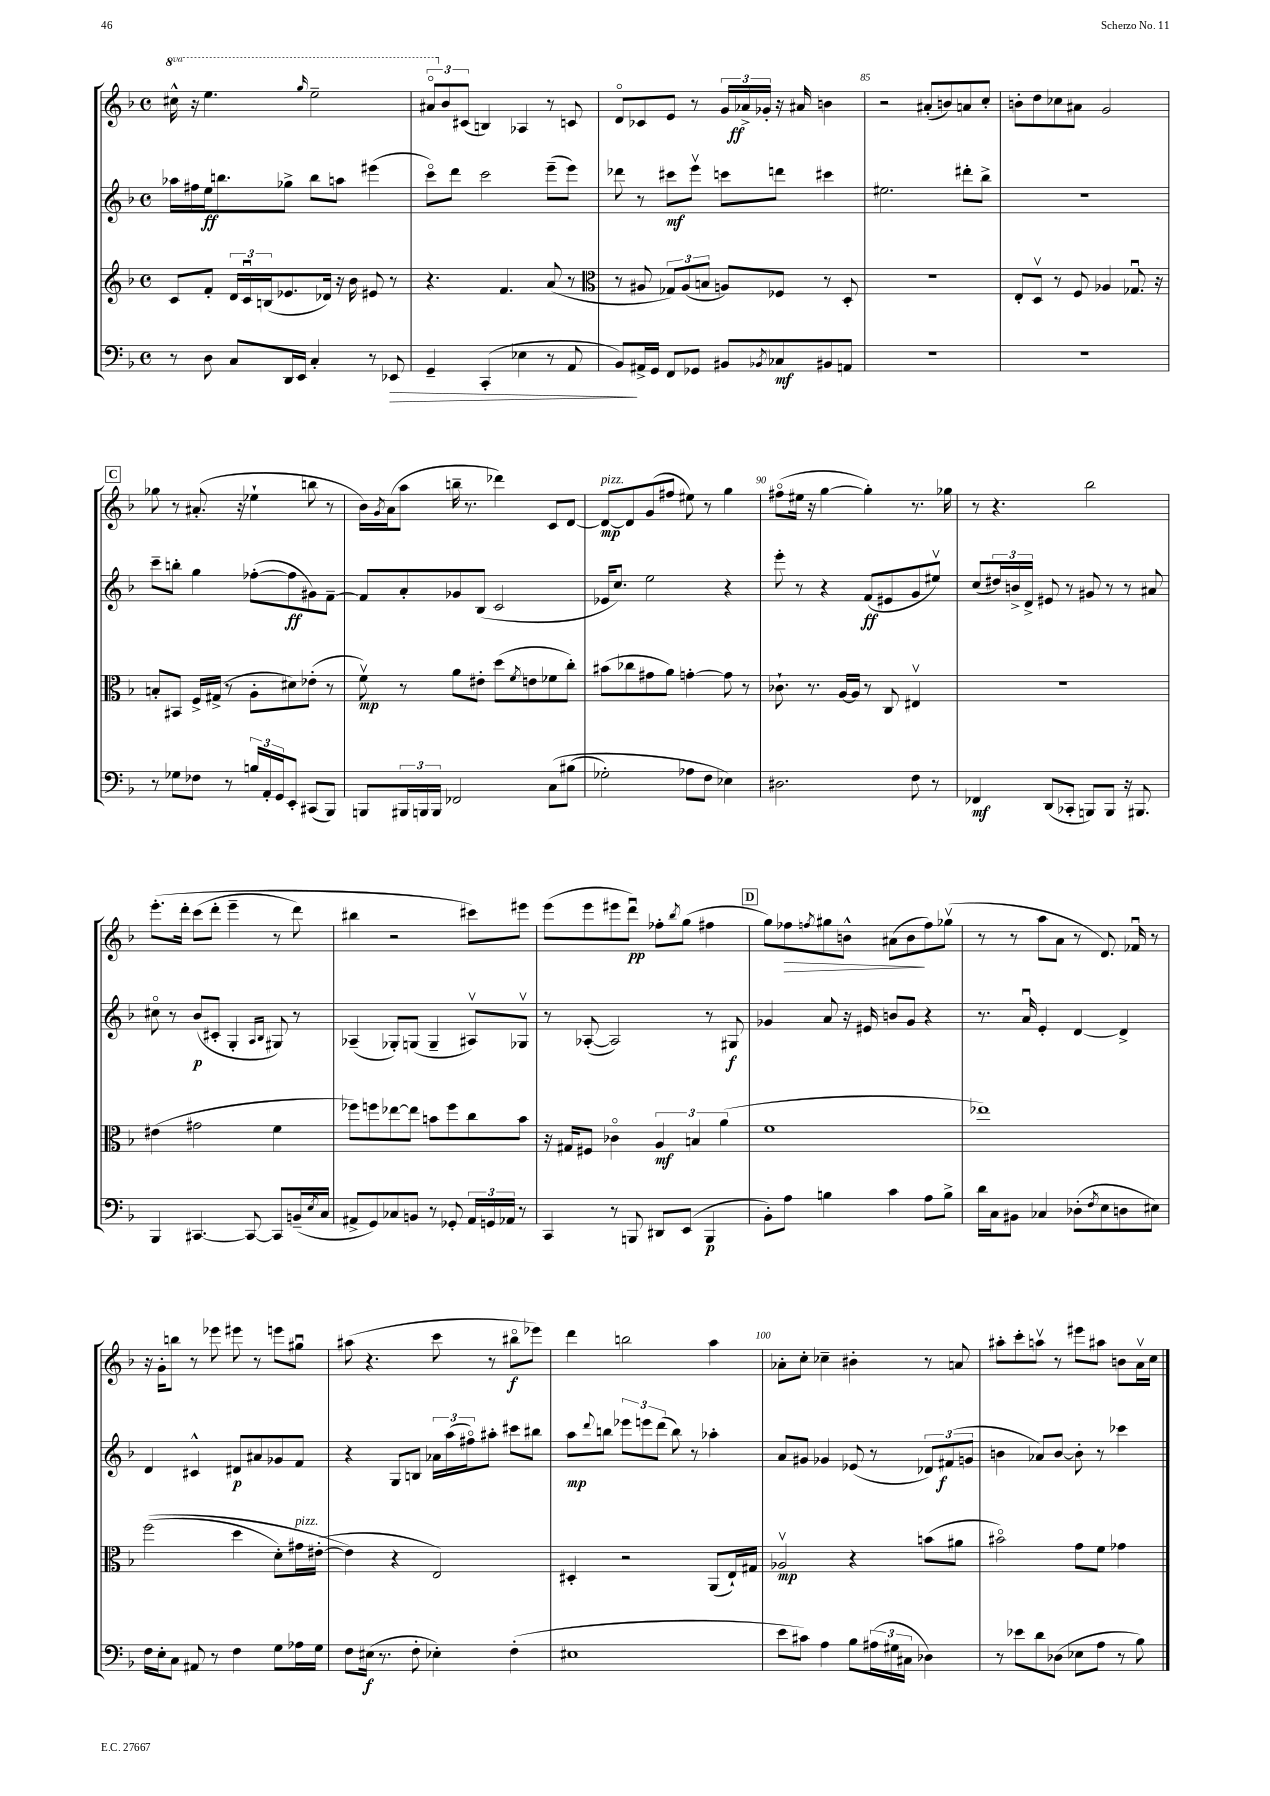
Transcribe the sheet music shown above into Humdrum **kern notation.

**kern	**kern	**kern	**kern
*staff4	*staff3	*staff2	*staff1
*clefF4	*clefG2	*clefG2	*clefG2
*k[b-]	*k[b-]	*k[b-]	*k[b-]
*M4/4	*M4/4	*M4/4	*M4/4
*met(c)	*met(c)	*met(c)	*met(c)
8r	8c/L	16aa-\LL	16ccc#^^\
.	.	16ff#\	16r
8D\	8f'/J	16ee\J	4.eee\
.	.	8.bb\	.
8C/L	24d/LL	.	.
.	24cu/	.	.
.	(24B/J	.	.
16DD/L	8.e-/	8gg-^\J	.
16EE/JJ	.	.	.
.	.	.	16qqggg/
4C'/	.	8bb\L	2eee~\
.	16d-/Jk)	.	.
.	16r	8aa\J	.
.	16b-\	.	.
8r	8e#/	(4eee#\	.
8EE-/	8r	.	.
=	=	=	=
4GG~/	4.r	8ccco\L)	12aa#o/L
.	.	.	12b-/
.	.	8ddd\J	.
.	.	.	(12c#/J
(4CC'/	.	2ccc\	4B/)
.	4.f/	.	.
4E-\	.	.	4A-/
8r	(8a/	(8eee~\L	8r
8AA/	8r	8eee\J)	8c/
=	=	=	=
*	*clefC3	*	*
8BB-/L)	8r	8ddd-\	8do/L
16AA#^/L	8A#/	8r	8c-/
16GG/JJ	.	.	.
8FF/L	12G-/L)	8ccc#\L	8e/J
.	(12A#/	.	.
8GG-/J	.	8eeev\J	8r
.	12B/J	.	.
8BB#/L	8A/L)	8ccc\L	24g/LL
.	.	.	24a-^/
.	.	.	24g-'/JJ
8qBB-/	.	.	.
8C-/	8F-/J	8ddd\J	16r
.	.	.	16a#/
8BB#/	8r	4ccc#\	4b\
8AA/J	8D'/	.	.
=	=	=	=
1r	1r	2.ee#\	2r
.	.	.	(8a#'/L
.	.	.	8b/)
.	.	8ddd#'\L	8a/
.	.	8bb-^\J	8cc'/J
=	=	=	=
1r	8E'/L	1r	8b'\L
.	8Dv/J	.	8dd\
.	8r	.	8cc-\
.	8F/	.	8a#\J
.	4A-/	.	2g/
.	8.G-u/	.	.
.	16r	.	.
=	=	=	=
8r	8B'/L	8ccc~\L	8gg-\
8G-\L	8BB#/J	8bb'\J	8r
8F-\J	16F^/LL	4gg\	(8.a#'/
.	(16G#^/JJ	.	.
8r	8r	.	.
.	.	.	16r
24B/LL	8A'\L	([8ff-'\L	4ee-`\
24AA'/	.	.	.
24GG/J	.	.	.
8EE'/J	8d#\)	8ff-\]	.
(8CC#/L	(8e-'\J	8g#\)	8bb\
8BBB-/J)	8r	[8f~\J	8r
=	=	=	=
8BBB/L	8fv\)	8f/]L	16b-\LL)
.	.	.	8qg/
.	.	.	(16a\J
24BBB#/L	8r	8a'/	8aa\J
24BBB/	.	.	.
24BBB/JJ	.	.	.
2FF-/	8a\L	8g-/	16bb~\
.	.	.	8.r
.	8e#'\J	(8B-/J	.
.	(8dd\L	2c/	4ddd-\)
.	8qf/	.	.
.	8e\	.	.
&(8C\L	8f-\	.	8c/L
(8B#\J	8cc'\J)	.	[8d/J
=	=	=	=
2G-'\)	(8b#\L	16e-/LK	8d/_L
.	.	8.cc/J)	.
.	8cc-\	.	8d/]
.	8g#\	2ee\	(8g/
.	8a\J)	.	8ff#/J
8A-\L	[4g'\	.	8ee#\)
8F\J	.	.	8r
4E-\&)	8g\]	4r	4gg\
.	8r	.	.
=	=	=	=
2.D#\	8.c-`\	8eee'\	(8ff#o\L
.	.	8r	16ee#\Jk
.	8.r	.	16r
.	.	4r	[4gg\
.	[16A/LL	.	.
.	16A/]JJ	.	.
.	8r	(8f/L	4gg'\])
.	8C/	8e#/	.
8F\	4E#v/	8g/	8.r
8r	.	8ee#v/J)	.
.	.	.	16gg-\
=	=	=	=
4FF-/	1r	(8cc/L	8r
.	.	24dd#/L)	4.r
.	.	24b^/	.
.	.	24d^/JJ	.
(8DD/L	.	8e#/	.
8CC-'/J	.	8r	.
8BBB/L)	.	8g#/	2bb-\
8BBB/J	.	8r	.
16r	.	8r	.
8.BBB#/	.	.	.
.	.	8a#/	.
=	=	=	=
4BBB-/	(4e#\	8cc#o\	&(8.eee'\L
.	.	8r	.
.	.	.	16ddd'\Jk
[4.CC#/	2g#\	(8b-/L	(8ccc\L
.	.	8c#'/J	8ddd'\J
.	.	4G'/	4eee~\
8CC#/_	.	.	.
.	.	16qqA/LL	.
.	.	16qqB-/JJ	.
8CC#/]L	4f\	8G#/)	8r
(16BB~/L	.	8r	8ddd\)
8qE/	.	.	.
16C/JJ	.	.	.
=	=	=	=
8AA#^/L	8ff-\L)	(4A-~/	4bb#\
8GG/)	8ff\	.	.
8C-/	[8ee-\	8G-'/L)	2r
8BB/J	8ee-\]J	(8G/J	.
8r	8b\L	4G~/	.
8GG-'/	8ff\	.	.
24AA#/LL	8cc\	8A#v/L)	8ccc#\L&)
24GG/	.	.	.
24AA-/JJ	.	.	.
8r	8b\J	8G-v/J	8eee#\J
=	=	=	=
4CC/	16r	8r	(8eee\L
.	16G#/LK	.	.
.	8F#/J	([8A-'/	8eee\
8r	4c-o\	2A-/])	8eee#\
8BBB/	.	.	8dddu\J)
8DD#/L	6A/	.	8ff-'\L
.	.	.	8qbb-/
(8EE/J	.	.	(8gg\J
.	6B/	.	.
4BBB/	.	8r	4ff#\
.	(6a\	.	.
.	.	8G#/	.
=	=	=	=
8BB-'\L)	1f	4g-/	8gg\L)
8A\J	.	.	8ff-\
.	.	.	8qff/
4B\	.	8a/	8gg#\
.	.	16r	8b^^\J
.	.	16e#/	.
4c\	.	8b/L	(8a#\L
.	.	8g-/J	8b\
8A\L	.	4r	8ff\)
8B^\J	.	.	(8gg-v\J
=	=	=	=
16d\LL	1ee-)	8.r	8r
16C\J	.	.	.
8BB#\J	.	.	8r
.	.	16au/	.
4C-/	.	4e'/	8aa\L
.	.	.	8a\J
(8D-'\L	.	[4d/	8r
8qF/	.	.	.
8E\	.	.	8.d/)
8D\	.	4d^/]	.
.	.	.	16f-u/
8E#\J)	.	.	8r
=	=	=	=
16F\LL	&((2ff\	4d/	16r
16E'\J	.	.	16g'\LK
8C\J	.	.	8bb\J
8AA#/	.	4c#^^/	8r
8r	.	.	8eee-\
4F\	4dd\	8d#/L	8eee#\
.	.	8a#/	8r
8G\L	8d'\L)	8g-/	8eee\L
16A-\L	16g#\L	8f/J	8gg#u\J
16G\JJ	([16e#'\JJ	.	.
=	=	=	=
8F\L	4e#\]&)	4r	(8aa#\
(16E#\Jk	.	.	4.r
8.r	.	.	.
.	4r	8G/L	.
8F'\	.	8B/J	.
4E-'\)	2E/)	24a-\LL	8ccc\
.	.	(24aa\	.
.	.	24ff#o\J)	.
.	.	8aa#'\J	8r
(4F'\	.	8ccc#\L	8bb#o\L
.	.	8bb#\J	8eee-\J)
=	=	=	=
1E#	4D#'/	8aa\L	4ddd\
.	.	8qqddd/	.
.	.	8bb\J	.
.	2r	12eee-\L	2bb\
.	.	12eee\	.
.	.	(12ddd\J	.
.	.	8bb\)	.
.	.	8r	.
.	(8AA/L	4aa-'\	4aa\
.	16E`/L)	.	.
.	16G#/JJ	.	.
=	=	=	=
8e\L	2A-v/	8a/L	8a-'\L
8c#\J)	.	8g#/J	8cc'\J
4A\	.	4g-/	4cc-~\
8B-\L	4r	(8e-/	4b#'\
(24A#\L	.	8r	.
24G#\	.	.	.
24C#\JJ	.	.	.
4D-\)	(8b\L	12d-/L)	8r
.	.	(12f#/	.
.	8a#\J	.	8a/
.	.	12g/J	.
=	=	=	=
8r	2b#o\)	4b\	8aa#'\L
8e-\L	.	.	8ccc'\
8d\	.	8a-/L)	8aav\J
(8D-\J	.	[8b/J	8r
8E-\L	8g\L	8b'\]	8eee#\L
8A\J	8f\J	8r	8aa#\J
8r	4g-\	4ccc-\	8b\L
8B-\)	.	.	16av\L
.	.	.	16cc\JJ
==	==	==	==
*-	*-	*-	*-
